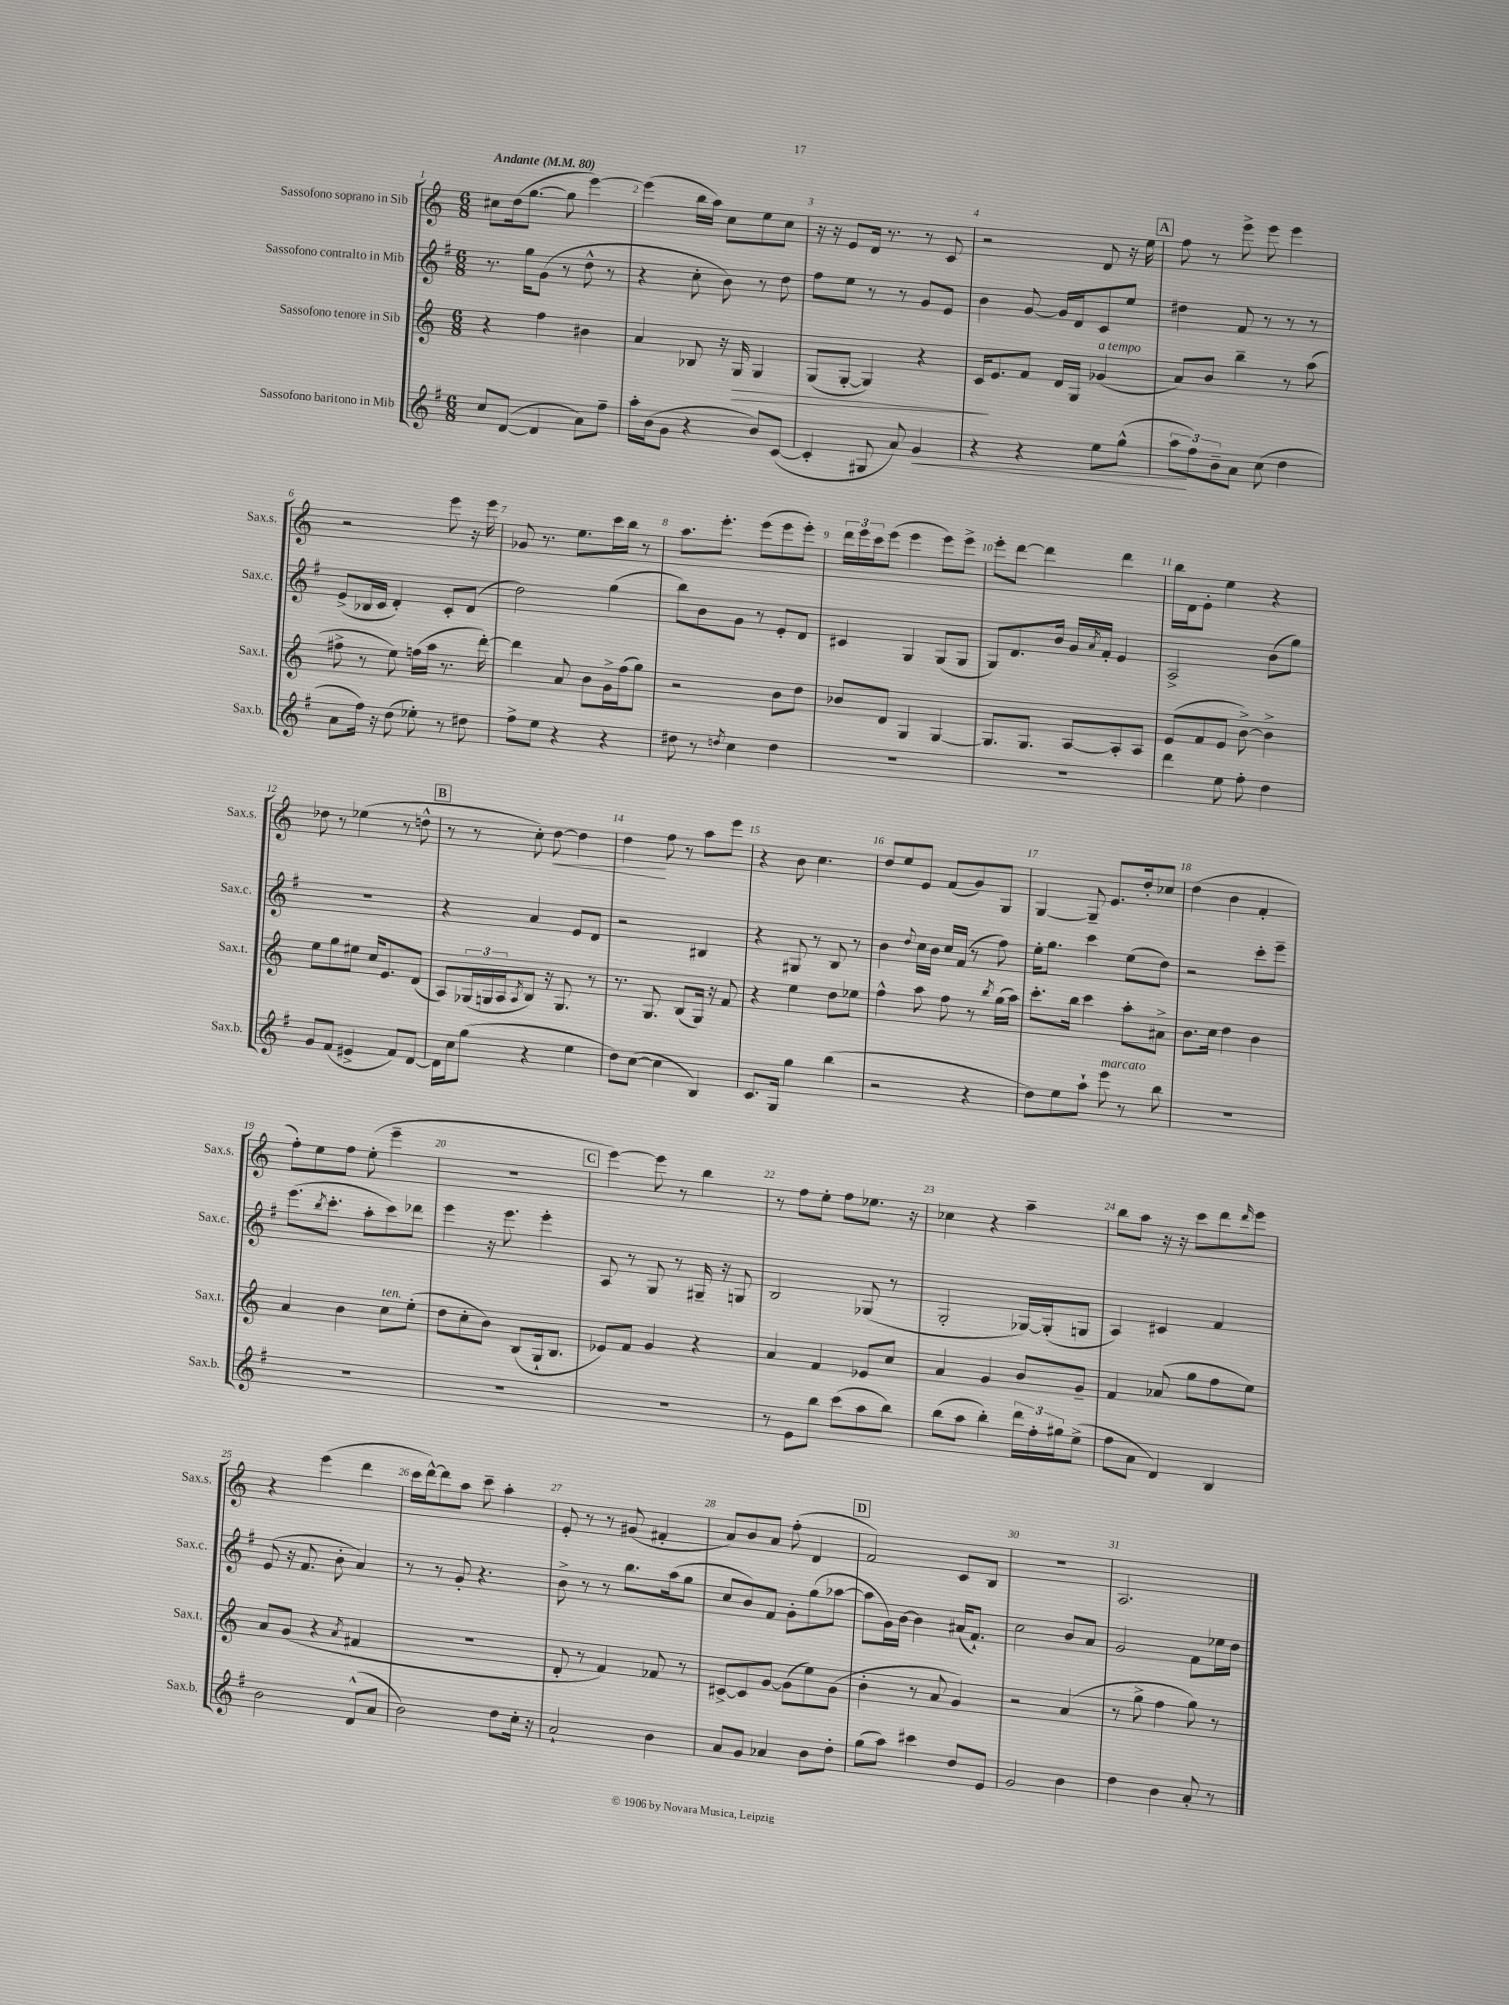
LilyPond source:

<<
\new StaffGroup <<
\new Staff = "s0" \with { instrumentName = "Sassofono soprano in Sib" shortInstrumentName = "Sax.s." } {
    \clef treble \key c \major \numericTimeSignature \time 6/8 \tempo "Andante" 4 = 80
    cis''8 d''16( g''8.~ g''8 e'''4~) |
    e'''4( b''16 a''16) c''8 e''8 c''8 |
    r16 r16 e'8 d'16 r8. r8 c'8 |
    r2 d'8 r16 e''16 |
    \mark \markup { \box "A" } f''8 r8 e'''8-> e'''8 e'''4 |
    r2 e'''8 r16 e'''16 |
    ges'8 r8. e''8. c'''16 b''16 r8 |
    a''8. e'''8.-. e'''8( e'''8 e'''8-.) |
    \tuplet 3/2 { d'''16 e'''16 c'''16 } e'''8( e'''4 e'''8) e'''8-> |
    e'''8-. d'''8~ d'''4 d'''4 |
    b''16 d'16 e'8-. e''4 r4 |
    des''8 r8 ees''4( r8 d''8-^ |
    \mark \markup { \box "B" } r8 r8 c''8-.) d''8~\< d''4 |
    d''4\! f''8 r8 a''8 e'''8 |
    r4 b'8 c''4. |
    d''8 e''8 e'8 f'8( g'8) g8 |
    g4~ g8-- e'8. d''16-. ces''8 |
    d''4( b'4 f'4-. |
    f''8-.) e''8 f''8 e''8-.( e'''4-- |
    R2. |
    \mark \markup { \box "C" } e'''4~) e'''8 r8 b''4 |
    r8 f''8 e''8-. f''8 ees''8. r16 |
    ces''4 r4 a''4-- |
    b''8 a''8 r16 r16 c'''8 d'''8 \grace { d'''16 } e'''8 |
    r4 e'''4( d'''4 |
    c'''16 d'''16~-^) d'''8 a''8 c'''8-- a''4-. |
    e'8-. r8 r8 gis'8( fis'4-. |
    a'8) b'8 a'8 f''8-.( d'4 |
    \mark \markup { \box "D" } f'2) c'8 b8 |
    R2. |
    a2. \bar "|." |
}
\new Staff = "s1" \with { instrumentName = "Sassofono contralto in Mib" shortInstrumentName = "Sax.c." } {
    \clef treble \key g \major \numericTimeSignature \time 6/8
    r8. g''16 g'8( r8 d''8-^ r8 |
    r4 c''8-. b'8) r8 d''8 |
    fis''8 e''8 r8 r8 g'8 e'8 |
    b'4 g'8~ g'16 d'16 c'8 e''8 |
    \mark \markup { \box "A" } dis''4 fis'8 r8 r8 r8 |
    e'8->( bes16 c'16 d'4-.) c'8-. d'8( |
    d''2) g''4( |
    b''8) b'8 g'8 r8 e'8-. d'8 |
    cis'4 g4 g8( g8 |
    g8) d'8. b'16 g'16 \acciaccatura { a'8 } fis'16-. e'4 |
    a2-> b'8( g''8) |
    R2. |
    \mark \markup { \box "B" } r4 a'4 e'8 d'8 |
    r2 bis4 |
    r4 gis8 r8 b8 r8 |
    b'4 \appoggiatura { d''8 } c''16 b'16 c''16 fis'16( r8 fis''8) |
    e''16-. g''8. c'''4 e''8( d''8) |
    r2 c'''8-. e'''8-- |
    e'''8.( \acciaccatura { b''8 } c'''8.-. a''8-. c'''8) des'''8 |
    e'''4 r16 e'''8. e'''4-. |
    \mark \markup { \box "C" } a8 r8 g8 r8 gis16-- r16 g8 |
    b2 ges8( r8 |
    g2-. ges16~) ges16-.( g8 |
    a4) cis'4 fis'4 |
    e'8( r16 fis'8. b'8-. a'4) |
    r8 r8 g'8-. r4. |
    b'8-> r8 r8 b''8. a''16( g''8 |
    c''8 b'8) fis'8 g'8-. g''8( aes''8~ |
    \mark \markup { \box "D" } aes''8 g'16) b'16~ b'4 ais'16( fis'8.-!) |
    c''2 b'8 a'8 |
    g'2 fis'8 ees''16 d''16 \bar "|." |
}
\new Staff = "s2" \with { instrumentName = "Sassofono tenore in Sib" shortInstrumentName = "Sax.t." } {
    \clef treble \key c \major \numericTimeSignature \time 6/8
    r4 f''4 bis'4 |
    a'4 bes8 r16 g16\> g4 |
    g8( g8~-. g4) r4 |
    c'16\! e'8. f'8 d'16 g16 ges'4^\markup { \italic "a tempo" }( |
    \mark \markup { \box "A" } a'8) b'8 b''4-- r8 a''8( |
    fis''8-> r8 e''8) f''16( a''16 r8. d'''16~-.) |
    d'''4 a'8 b'8 g'16-> f''16( g''8) |
    r2 b'8 d''8 |
    bes'8 d'8 g4 g4~ |
    g8. g8. a8~ a8-. a8 |
    e'8( f'8 e'8 b'8~->) b'4-> |
    e''8 g''8 eis''8 c''16 e'8. d'8( |
    \mark \markup { \box "B" } a8) \tuplet 3/2 { ges16( g16 a16 } \acciaccatura { a8 } b8) r16 g8. r8 |
    r8. g8. b8( g16) r16 f'8 |
    r4 e''4 d''8 ees''8 |
    f''4-^ a''8 f''8 r8 \acciaccatura { b''8 } g''16( a''16) |
    c'''8.-. b''16 c'''4 a''8-. ais'8-> |
    b'8. c''16 d''4 b'4 |
    a'4 b'4 c''8^\markup { \italic "ten." } e''8-.( |
    d''8 c''8-. b'8) b8( g16-! b8. |
    \mark \markup { \box "C" } ees'8) f'8 g'4 r4 |
    a'4 f'4 ees'8 c''8 |
    a'4 g'4 b'8 g'8-- |
    f'4 aes'8( g''8 f''8 e''8) |
    a'8 g'8( r4 \acciaccatura { a'8 } fis'4 |
    R2. |
    d'8-. r8 f'4) fes'8 r8 |
    cis'8~-> cis'8 g'8~ g'8( e''8) g'8( |
    \mark \markup { \box "D" } b'4-. r8 a'8 g'4) |
    r2 a'4( |
    r8 g''8-> f''4 g''8) r8 \bar "|." |
}
\new Staff = "s3" \with { instrumentName = "Sassofono baritono in Mib" shortInstrumentName = "Sax.b." } {
    \clef treble \key g \major \numericTimeSignature \time 6/8
    c''8 d'8~( d'4 a'8) fis''8-- |
    a''16-. b'16( g'8 r4 b'8) c'8~( |
    c'4-. gis8 a'8) g'4\< |
    r4 r4 e''8 g''8-^( |
    \mark \markup { \box "A" } \tuplet 3/2 { a''8\! fis''8) b'8-- } a'8 c''8( d''4 |
    a'8 fis''16) r16 d''8( ees''8-.) r8 dis''8 |
    fis''8-> e''8 r4 r4 |
    dis''8 r8 \acciaccatura { d''8 } c''4 d''4 |
    R2. |
    R2. |
    d'''4 e''8 fis''8-. d''4 |
    g'8 fis'8( eis'4-> fis'8) d'8~ |
    \mark \markup { \box "B" } d'16 c''16 g''8( r4 e''4 |
    d''8) c''8~( c''4 b4) |
    c'8. g16 g''4 b''4( |
    r2 r4 |
    d''8) e''8 a''8-! e'''8^\markup { \italic "marcato" } r8 b''8 |
    R2. |
    R2. |
    R2. |
    \mark \markup { \box "C" } R2. |
    r8 e'8 b''8 c'''8( a''8 b''8) |
    b''8( a''8 b''4-.) \tuplet 3/2 { d'''16 fis''16-. gis''16 } e''8->( |
    fis''8 a'8 d'4) b4 |
    b'2 d'8-^( a'8 |
    b'2) d''8 c''16-. r16 |
    a'2-! b'4 |
    a'8 g'8 aes'4 b'8 d''8-. |
    \mark \markup { \box "D" } g''8( a''8) cis'''4 d''8 e'8 |
    g'2 b'4 |
    d''4 b'4 a'8-. r8 \bar "|." |
}
>>
>>
\layout { \context { \Score \override BarNumber.break-visibility = ##(#f #t #t) barNumberVisibility = #all-bar-numbers-visible } }
